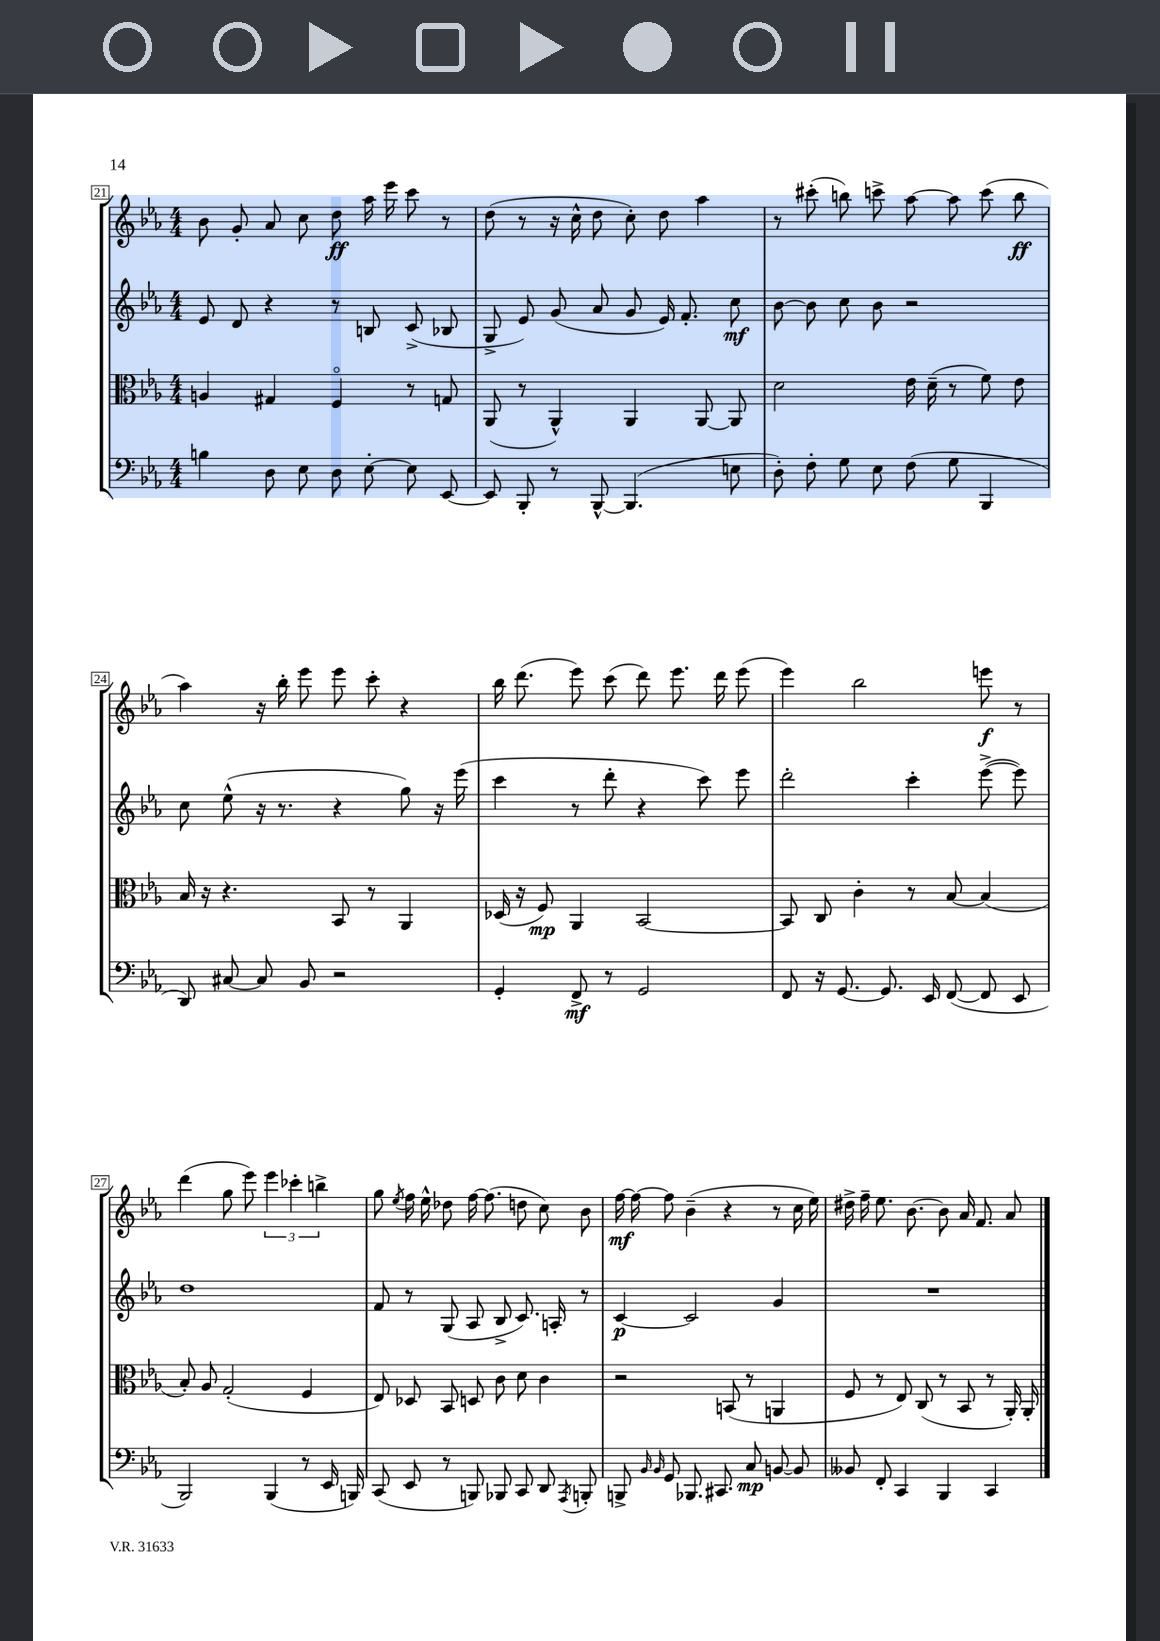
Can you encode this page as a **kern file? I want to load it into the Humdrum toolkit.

**kern	**dynam	**kern	**dynam	**kern	**dynam	**kern	**dynam
*part4	*part4	*part3	*part3	*part2	*part2	*part1	*part1
*staff4	*staff4	*staff3	*staff3	*staff2	*staff2	*staff1	*staff1
*clefF4	*	*clefC3	*	*clefG2	*	*clefG2	*
*k[b-e-a-]	*	*k[b-e-a-]	*	*k[b-e-a-]	*	*k[b-e-a-]	*
*M4/4	*	*M4/4	*	*M4/4	*	*M4/4	*
=21	=21	=21	=21	=21	=21	=21	=21
4Bn\	.	4An/	.	8e-/	.	8b-\	.
.	.	.	.	8d/	.	8g'/	.
8D\	.	4G#X/	.	4r	.	8a-/	.
8E-\	.	.	.	.	.	8cc\	.
8D\	.	4F/	.	8r	.	8dd\	ff
[8E-'\	.	.	.	8Bn/	.	16aa-\	.
.	.	.	.	.	.	16eee-\	.
8E-\]	.	8r	.	(8c^/	.	8ccc\	.
[8EE-/	.	8Gn/	.	8B-X/	.	8r	.
=22	=22	=22	=22	=22	=22	=22	=22
8EE-/]	.	(8AA-/	.	8G^/	.	(8dd\	.
8BBB-'/	.	8r	.	8e-/)	.	8r	.
8r	.	4AA-^^/)	.	(8g/	.	16r	.
.	.	.	.	.	.	16cc^^\	.
[8BBB-^^/	.	.	.	8a-/	.	8dd\	.
(4.BBB-/]	.	4AA-/	.	8g/	.	8cc'\)	.
.	.	.	.	16e-/)	.	8dd\	.
.	.	.	.	8.f'/	.	.	.
.	.	[8AA-/	.	.	.	4aa-\	.
8En\	.	8AA-/]	.	8cc\	mf	.	.
=23	=23	=23	=23	=23	=23	=23	=23
8D'\)	.	2d\	.	[8b-\	.	8r	.
8F'\	.	.	.	8b-\]	.	(8ccc#X'\	.
8G\	.	.	.	8cc\	.	8bbn\)	.
8E-\	.	.	.	8b-\	.	8cccn^\	.
(8F\	.	16e-\	.	2r	.	[8aa-\	.
.	.	(16d~\	.	.	.	.	.
8G\	.	8r	.	.	.	8aa-\]	.
4BBB-/	.	8f\)	.	.	.	(8ccc\	.
.	.	8e-\	.	.	.	8bb\	ff
!!LO:LB:g=z
=24	=24	=24	=24	=24	=24	=24	=24
8DD/)	.	16B-/	.	8cc\	.	4aa-\)	.
.	.	16r	.	.	.	.	.
[8C#X/	.	4.r	.	(8ee-^^\	.	.	.
8C#/]	.	.	.	16r	.	16r	.
.	.	.	.	8.r	.	16bb-'\	.
8BB-/	.	.	.	.	.	8eee-\	.
2r	.	8BB-/	.	4r	.	8eee-\	.
.	.	8r	.	.	.	8ccc'\	.
.	.	4AA-/	.	8gg\)	.	4r	.
.	.	.	.	16r	.	.	.
.	.	.	.	(16eee-\	.	.	.
=25	=25	=25	=25	=25	=25	=25	=25
4GG'/	.	(16D-X/	.	4ccc\	.	16bb-\	.
.	.	16r	.	.	.	(8.ddd\	.
.	.	8F/)	mp	.	.	.	.
8FF^/	mf	4AA-/	.	8r	.	8eee-\)	.
8r	.	.	.	8ddd'\	.	(8ccc\	.
2GG/	.	[2BB-/	.	4r	.	8ddd\)	.
.	.	.	.	.	.	8.eee-\	.
.	.	.	.	8ccc\)	.	.	.
.	.	.	.	.	.	16ddd\	.
.	.	.	.	8eee-\	.	(8eee-\	.
=26	=26	=26	=26	=26	=26	=26	=26
8FF/	.	8BB-/]	.	2ddd'\	.	4eee-\)	.
16r	.	8C/	.	.	.	.	.
[8.GG/	.	.	.	.	.	.	.
.	.	4c'\	.	.	.	2bb-\	.
8.GG/]	.	.	.	.	.	.	.
.	.	8r	.	4ccc'\	.	.	.
16EE-/	.	.	.	.	.	.	.
([8FF/	.	[8B-/	.	.	.	.	.
8FF/]	.	(4B-/]	.	([8eee-^\	.	8eeen\	f
8EE-/	.	.	.	8eee-\])	.	8r	.
!!LO:LB:g=z
=27	=27	=27	=27	=27	=27	=27	=27
2BBB-/)	.	8B-'/)	.	1dd	.	(4ddd\	.
.	.	8A-/	.	.	.	.	.
.	.	(2G'/	.	.	.	8gg\	.
.	.	.	.	.	.	8eee-\)	.
(4BBB-/	.	.	.	.	.	6eee-\	.
.	.	.	.	.	.	6ccc-X'\	.
8r	.	4F/	.	.	.	.	.
.	.	.	.	.	.	6bbn^\	.
16EE-/	.	.	.	.	.	.	.
16BBBn/)	.	.	.	.	.	.	.
=28	=28	=28	=28	=28	=28	=28	=28
(8CC/	.	8E-/)	.	8f/	.	8gg\	.
.	.	.	.	.	.	8qee-/	.
8EE-/	.	8D-X/	.	8r	.	16ff\	.
.	.	.	.	.	.	16ee-^^\	.
8r	.	8BB-/	.	(8G/	.	8dd-X\	.
8BBBn/)	.	8Dn/	.	8A-/	.	[16ff\	.
.	.	.	.	.	.	(8.ff\]	.
8BBB-X/	.	8c\	.	8B-^/	.	.	.
8CC/	.	8d\	.	8.c/)	.	8ddn\	.
8DD/	.	4c\	.	.	.	8cc\)	.
.	.	.	.	16An'/	.	.	.
8qAAA-/	.	.	.	.	.	.	.
8BBBn'/	.	.	.	8r	.	8b-\	.
=29	=29	=29	=29	=29	=29	=29	=29
8BBBn^/	.	2r	.	[4c/	p	[16ff\	mf
.	.	.	.	.	.	16ff\_	.
16qqBB-/	.	.	.	.	.	.	.
16qqBB-/	.	.	.	.	.	.	.
8GG/	.	.	.	.	.	8ff\]	.
8.BBB-X/	.	.	.	2c/]	.	(4b-~\	.
8.CC#X/	.	.	.	.	.	.	.
.	.	(8BBn/	.	.	.	4r	.
8C/	mp	8r	.	.	.	.	.
[8BBn/	.	4AAn/	.	4g/	.	8r	.
8BB/]	.	.	.	.	.	16cc\	.
.	.	.	.	.	.	16ee-\)	.
=30	=30	=30	=30	=30	=30	=30	=30
8BB--X/	.	8F/	.	1r	.	16dd#X^\	.
.	.	.	.	.	.	16ff~\	.
8FF'/	.	8r	.	.	.	8.ee-\	.
4CC/	.	8E-/)	.	.	.	.	.
.	.	.	.	.	.	[8.b-\	.
.	.	(8C/	.	.	.	.	.
4BBB-/	.	8r	.	.	.	8b-\]	.
.	.	8BB-/	.	.	.	16a-/	.
.	.	.	.	.	.	8.f/	.
4CC/	.	8r	.	.	.	.	.
.	.	16AA-'/)	.	.	.	8a-/	.
.	.	16AA-'/	.	.	.	.	.
==	==	==	==	==	==	==	==
*-	*-	*-	*-	*-	*-	*-	*-
